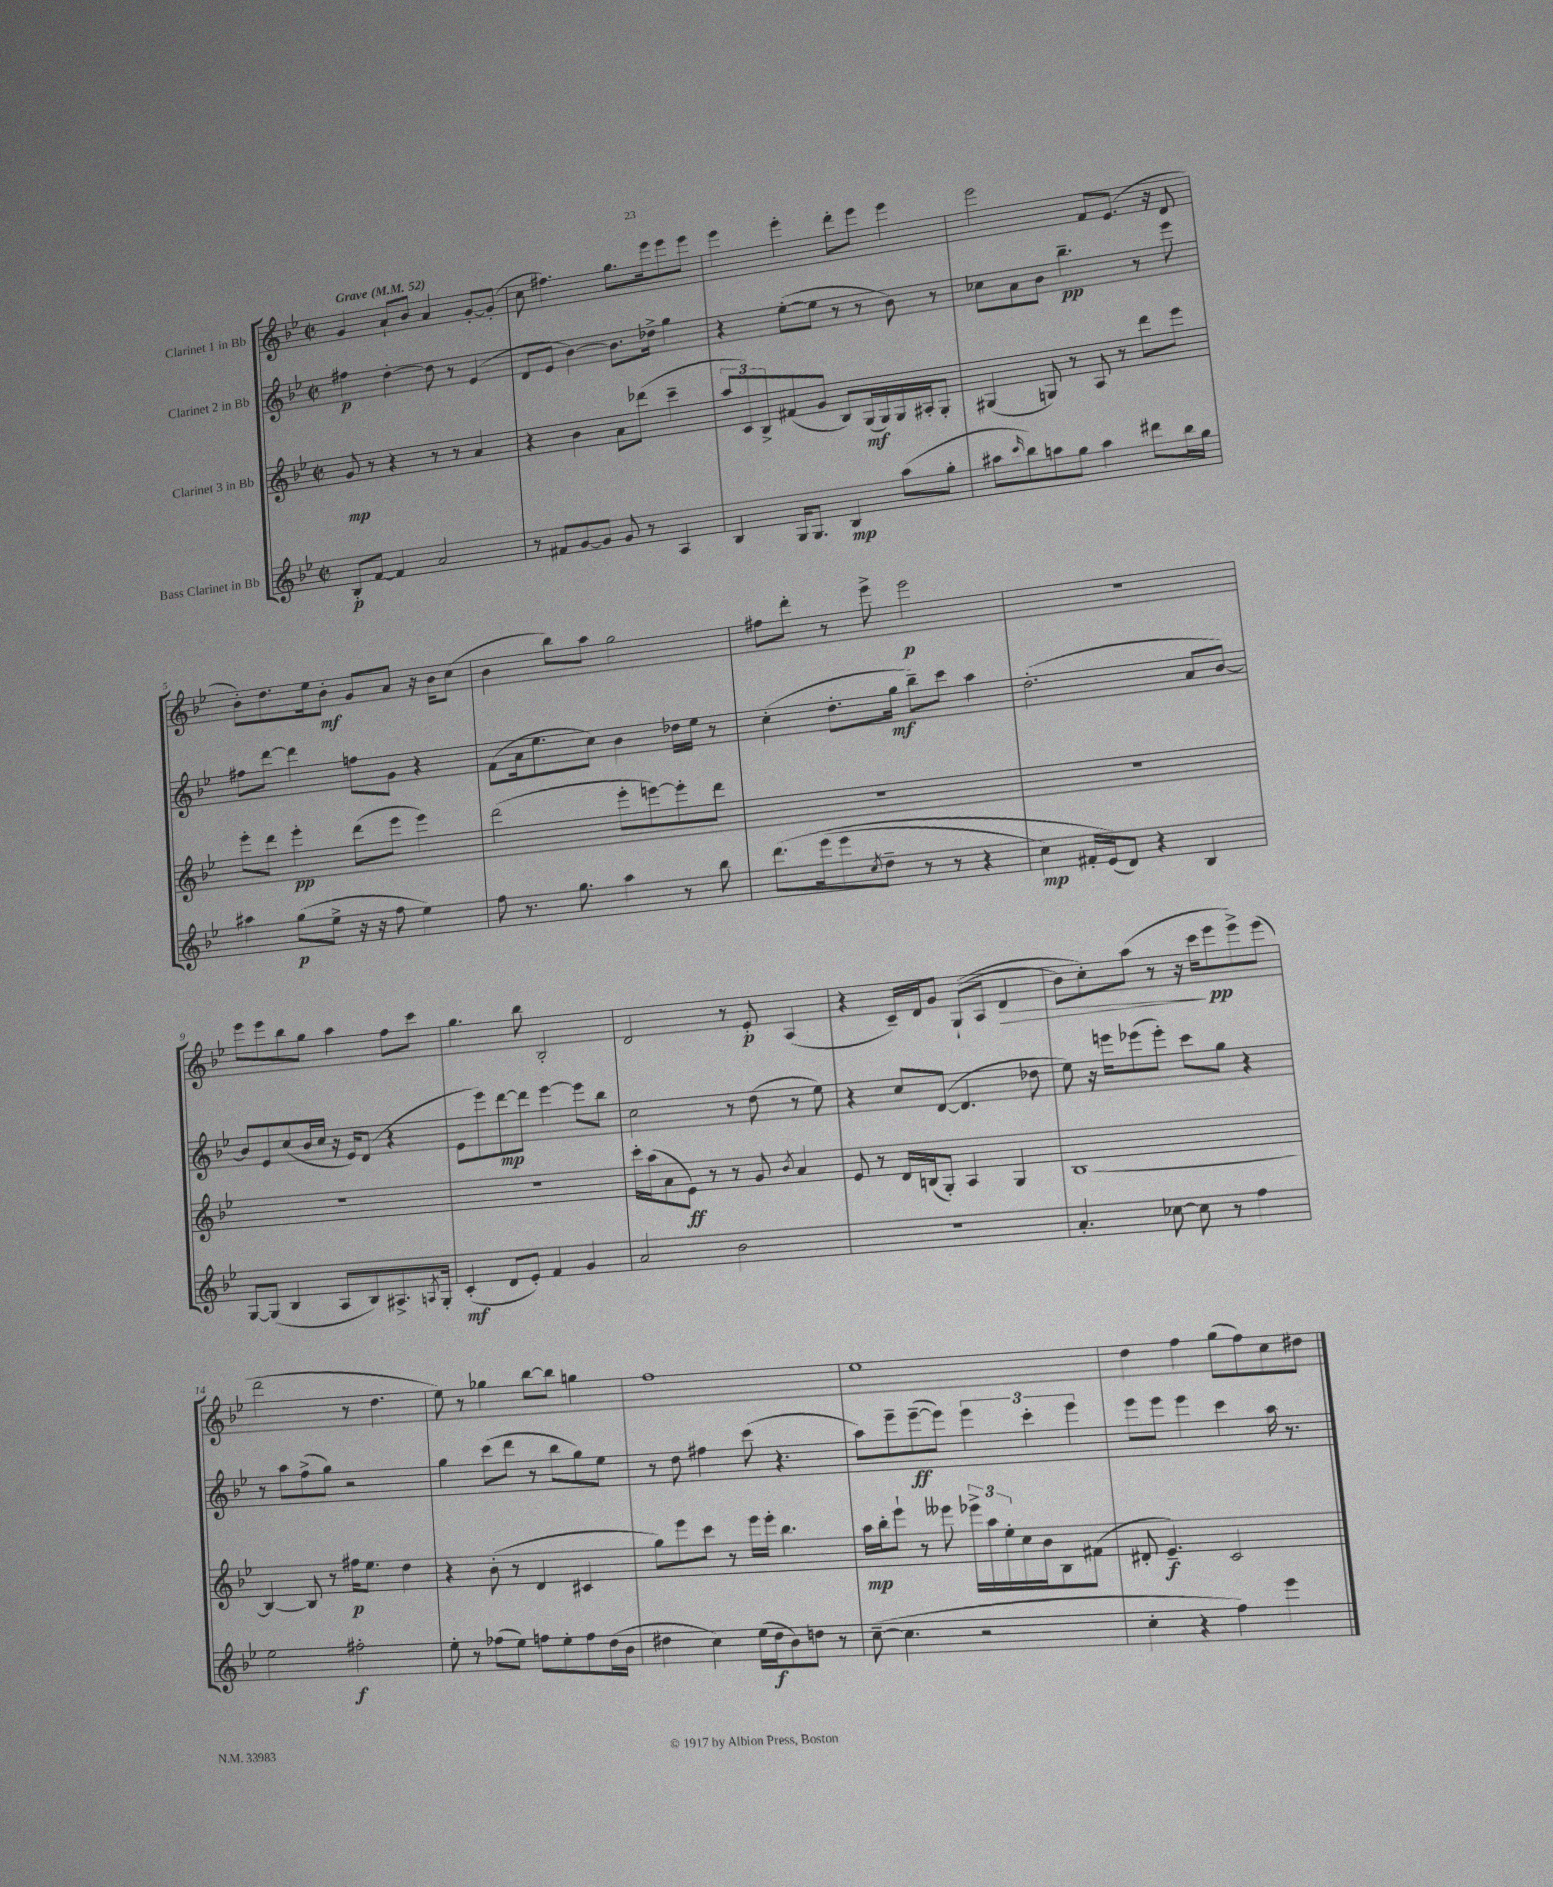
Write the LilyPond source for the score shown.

<<
\new StaffGroup <<
\new Staff = "s0" \with { instrumentName = "Clarinet 1 in Bb" } {
    \clef treble \key bes \major \defaultTimeSignature \time 2/2 \tempo "Grave" 4 = 52
    g'4 a'8-! bes'8 a'4 g'8~-. g'8-.( |
    c''8 fis''4.) g''8. ees'''16 ees'''8 ees'''8 |
    ees'''4 ees'''4-. d'''8-. ees'''8 ees'''4 |
    ees'''2 f'8 ees'8.( r16 d'8 |
    bes'8-.) d''8. ees''16 bes'8-.\mf g'8 a'8 r16 bes'16 c''8( |
    bes'4 bes''8) a''8 g''2 |
    fis''8 d'''8-. r8 ees'''8-> ees'''2\p |
    R1 |
    ees'''8 ees'''8 bes''8 g''8 a''4 f''8 c'''8 |
    g''4. bes''8 bes2-. |
    d'2 r8 ees'8-.\p a4( |
    r4 c'16--) d'16 g'8 g8-!(\( a8 d'4\> |
    bes'8) c''8-.\) a''8( r8 r16 c'''16\! ees'''8\pp ees'''8->) ees'''8( |
    d'''2 r8 d''4. |
    ees''8) r8 ges''4 bes''8~ bes''8 g''4 |
    f''1 |
    ees''1 |
    d''4 f''4 g''8( f''8) c''8 dis''8 \bar "|." |
}
\new Staff = "s1" \with { instrumentName = "Clarinet 2 in Bb" } {
    \clef treble \key bes \major \defaultTimeSignature \time 2/2
    fis''4\p d''4~-. d''8 r8 ees'4( |
    d'8 ees'8 bes'4~) bes'8. des''16-> g''4 |
    r4 ees''8~-.( ees''8 r8 r8 bes'8) r8 |
    ces''8 a'8 bes'8 bes''4.--\pp r8 ees'''8 |
    fis''8 d'''8~ d'''4 f''8 g'8 r4 |
    f'8( a'16 ees''8. c''8) bes'4 des''16 ees''16 r8 |
    c''4-.( d''8.-. g''16\mf bes''8--) c'''8 a''4 |
    d''2.-.( a'8 bes'8~) |
    bes'8 ees'8 c''8( bes'16 c''16 r16 ees'16) d'8( r4 |
    ees'8 ees'''8) d'''8~\mp d'''8 ees'''4~ ees'''8 bes''8 |
    c''2 r8 d''8( r8 ees''8) |
    r4 c''8 d'8~( d'4. des''8 |
    ees''8) r16 e'''16 ees'''8( ees'''8-.) c'''8 g''8 r4 |
    r8 a''8 f''8->( g''8) r2 |
    g''4 c'''8( d'''8 r8 bes''8 g''8) ees''8 |
    r8 d''8 fis''4 c'''8( r4. |
    a''8) ees'''8-- ees'''8~--\ff( ees'''8) \tuplet 3/2 { ees'''4 c'''4-. ees'''4 } |
    ees'''8 ees'''8 ees'''4 c'''4 a''16 r8. \bar "|." |
}
\new Staff = "s2" \with { instrumentName = "Clarinet 3 in Bb" } {
    \clef treble \key bes \major \defaultTimeSignature \time 2/2
    g'8\mp r8 r4 r8 r8 a'4 |
    r4 bes'4 a'8 des'''8( c'''4-- |
    \tuplet 3/2 { a''8 c'8) bes8-> } fis'8( g'8 bes8) g16\mf( g16) g16 ais16-. g8-. |
    gis4( g8) r8 a8 r8 d'''8 ees'''8 |
    ees'''8-. d'''8 ees'''4-.\pp d'''8( ees'''8 ees'''4) |
    d'''2( ees'''8-. e'''8~) e'''8-. d'''8 |
    R1 |
    R1 |
    R1 |
    R1 |
    c'''16-. a''16( a'8 ees'8\ff) r8 r8 g'8 \acciaccatura { bes'8 } a'4 |
    ees'8 r8 d'16 b16( g8-.) a4 g4 |
    bes1~ |
    bes4~ bes8 r8 fis''16\p ees''8. d''4 |
    r4 bes'8-.( r8 d'4 cis'4 |
    g''8) ees'''8 c'''8 r8 ees'''16 ees'''16-. bes''4. |
    a''16\mp bes''16-. ees'''8-! r8 eeses'''8 \tuplet 3/2 { ees'''16-> a''16 ees''16-. } c''16 bes'16 bes8 fis'8( |
    dis'8-. ees'4.--\f) c'2 \bar "|." |
}
\new Staff = "s3" \with { instrumentName = "Bass Clarinet in Bb" } {
    \clef treble \key bes \major \defaultTimeSignature \time 2/2
    bes8-.\p f'8~ f'4 a'2 |
    r8 fis'8 g'8~ g'8 g'8 r8 a4 |
    bes4 g16 g8. bes4\mp a''8( g''8-. |
    ais''8 \grace { c'''16 } bes''8) a''8 g''8 a''4 dis'''8 bes''16 g''16 |
    ais''4 g''8\p( ees''8-> r16 r16 f''8 ees''4) |
    f''8 r8. g''8. a''4 r8 bes''8 |
    d'''8.\( ees'''16( ees'''8 \acciaccatura { c''8 } d''8-- r8 r8 r4 |
    c''4\mp) fis'16-. ees'16(\) d'8) r4 bes4 |
    g8~ g8( bes4 a8 bes8) ais8.-> \acciaccatura { a8 } g16-. |
    c'4-.\mf( d'8 ees'8-.) f'4 g'4 |
    a'2 bes'2 |
    r1 |
    a'4.-. ces''8~ ces''8 r8 f''4 |
    ees''2 fis''2-.\f |
    ees''8-. r8 fes''8( ees''8) f''8 ees''8-. f''8 d''16( bes'16 |
    dis''4 c''4) ees''16( dis''16\f bes'8) d''8 r8 |
    c''8~--( c''4. r2 |
    c''4-. r4 f''4) ees'''4 \bar "|." |
}
>>
>>
